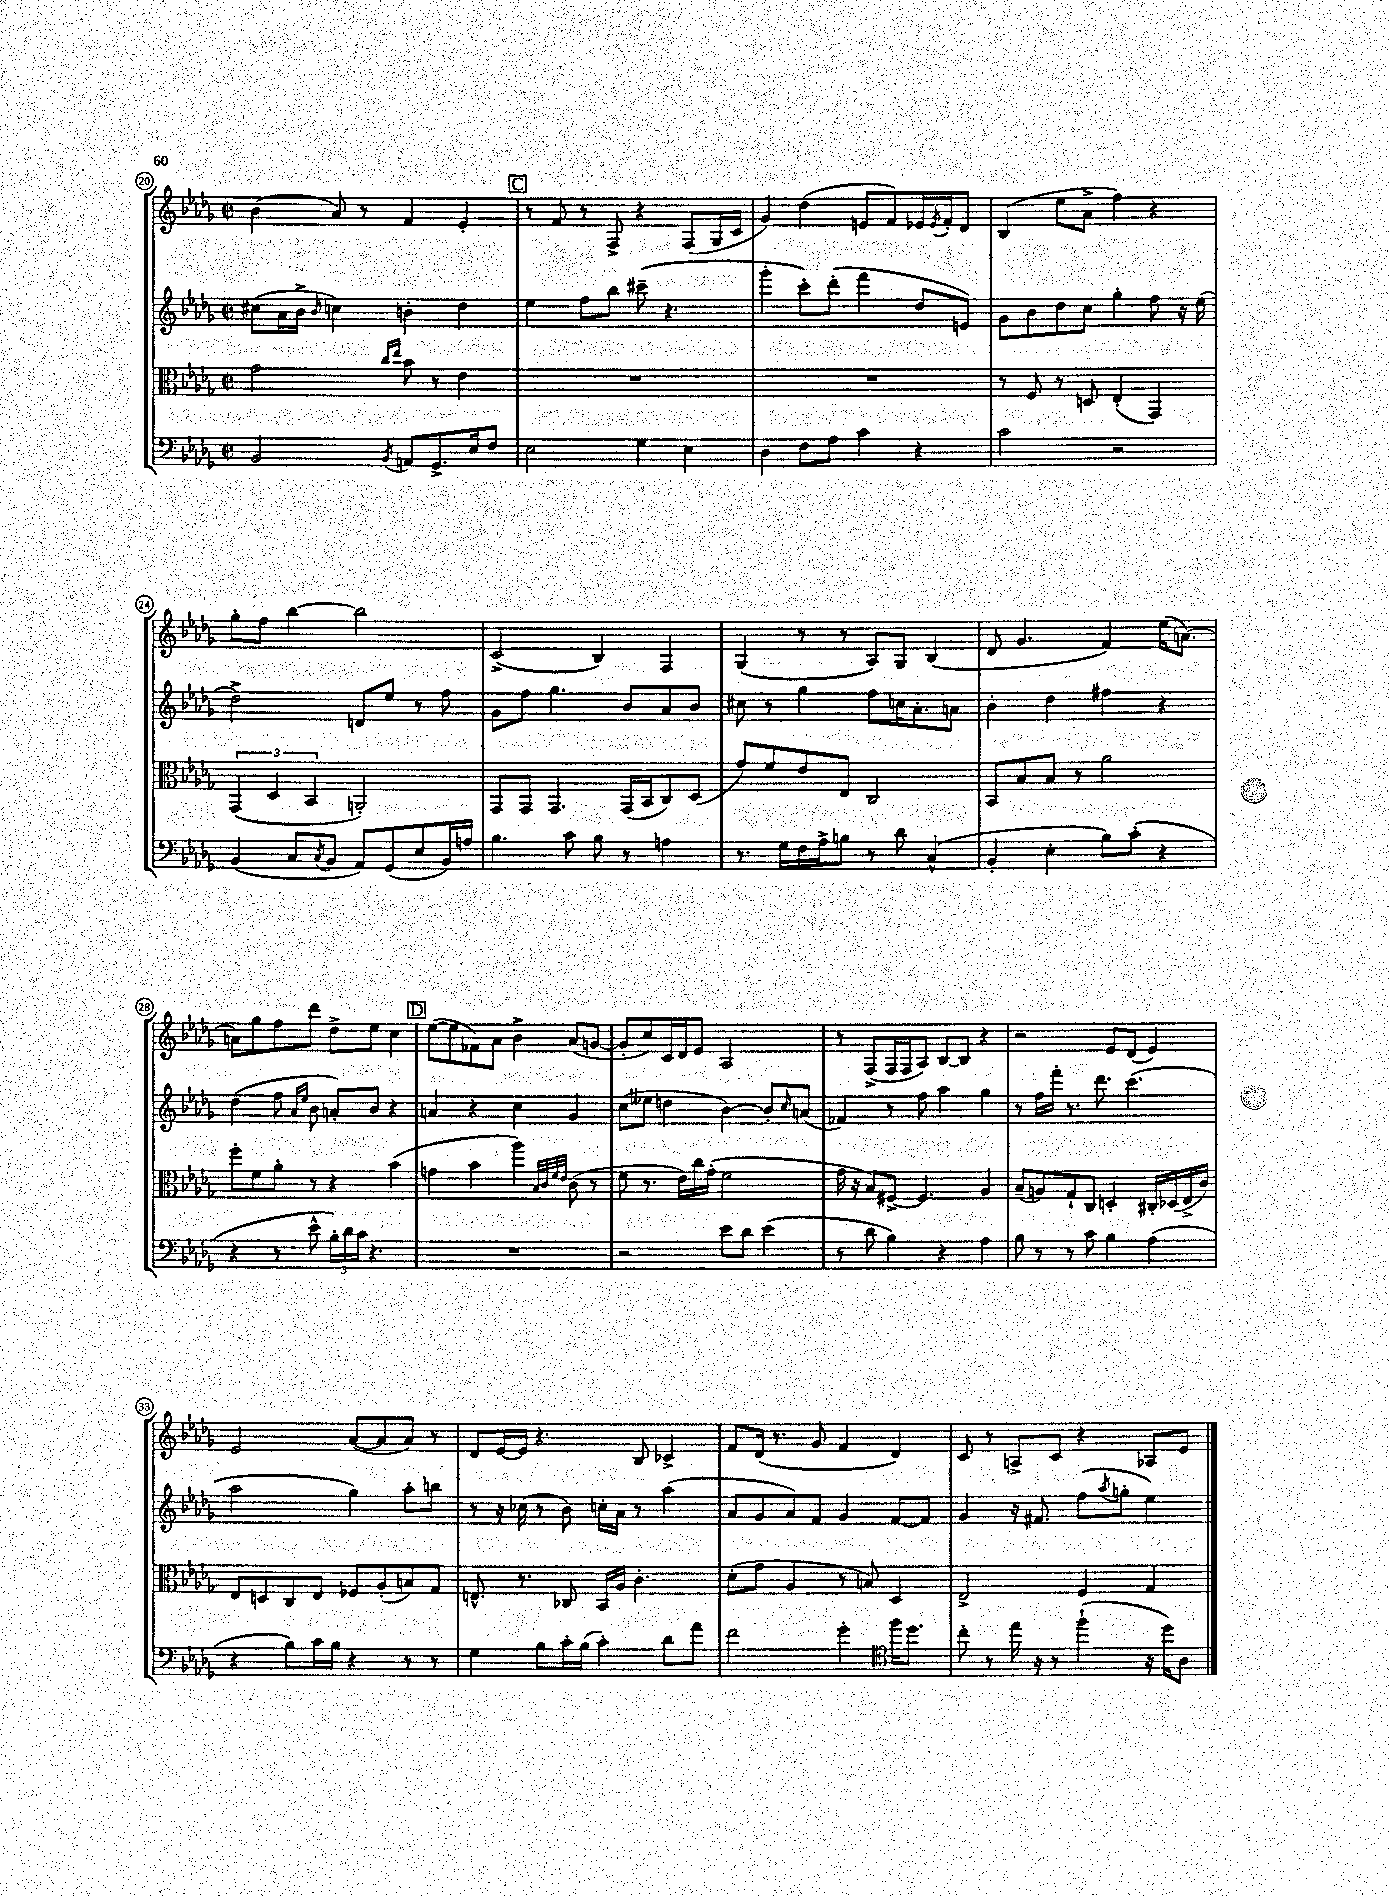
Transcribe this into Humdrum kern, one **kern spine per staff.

**kern	**kern	**kern	**kern
*staff4	*staff3	*staff2	*staff1
*clefF4	*clefC3	*clefG2	*clefG2
*k[b-e-a-d-g-]	*k[b-e-a-d-g-]	*k[b-e-a-d-g-]	*k[b-e-a-d-g-]
*M2/2	*M2/2	*M2/2	*M2/2
*met(c|)	*met(c|)	*met(c|)	*met(c|)
2BB-	2g-	(8cc#	(4b-
.	.	16a-	.
.	.	16b-^	.
.	.	16qqb-	.
.	.	4cc)	8a-)
.	.	.	8r
.	16qqcc	.	.
8qBB-	16qqee-	.	.
8AA	8b-	4b'	4f
8.GG-^	8r	.	.
.	4e-	4dd-	4e-'
16E-	.	.	.
8F	.	.	.
=	=	=	=
2E-	1r	4ee-	8r
.	.	.	8f
.	.	8ff	8r
.	.	8bb-	8F^
4G-	.	(8ccc#~	4r
.	.	4.r	.
4E-	.	.	(8F
.	.	.	16G-
.	.	.	16c
=	=	=	=
4D-	1r	4ggg-'	4g-)
8F	.	8ccc')	(4dd-
8A-	.	(8ddd-'	.
4c	.	4fff	8e
.	.	.	8f)
4r	.	8dd-	16e-
.	.	.	8qe-
.	.	.	16f'
.	.	8e)	8d-
=	=	=	=
2c	8r	8g-	(4B-
.	8F	8b-	.
.	8r	8dd-	8ee-
.	8D	8cc	8a-^
2r	(4E-'	4gg-'	4ff)
.	4GG-)	8ff	4r
.	.	16r	.
.	.	(16ee-	.
=	=	=	=
(4BB-	(6GG-	2dd-^)	8gg-'
.	.	.	8ff
.	6D-	.	.
8C	.	.	[4bb-
.	6BB-	.	.
8qC	.	.	.
8BB-	.	.	.
8AA-)	2AA')	8d	2bb-]
(8GG-	.	8ee-	.
8E-	.	8r	.
16BB-)	.	8ff	.
16A	.	.	.
=	=	=	=
4.B-	8GG-	8g-	(2c^
.	8GG-	8ff	.
.	4.GG-	4.gg-	.
8c	.	.	.
8B-	.	.	4B-)
8r	(16GG-	8b-	.
.	16BB-	.	.
4A	8C)	8a-	4F
.	(8D-	8b-	.
=	=	=	=
8.r	8g-)	8cc#	(4G-
.	8f	8r	.
16G-	.	.	.
16F	8e-	4gg-	8r
16A-^	.	.	.
8B	8E-	.	8r
8r	2C	8ff	8A-)
8d-	.	16cc	8G-
.	.	8.a-'	.
(4C^^	.	.	(4B-
.	.	8a	.
=	=	=	=
4BB-'	8BB-	4b-'	8d-
.	8B-	.	4.g-
4E-'	8B-	4dd-	.
.	8r	.	.
8B-)	2a-	4ff#	4f)
(8c'	.	.	.
4r	.	4r	(16ee-
.	.	.	[8.a)
=	=	=	=
4r	8ff'	(4dd-	8a]
.	8f	.	8gg-
8r	8a-'	8ff	8ff
.	.	16qqa-	.
.	.	16qqee-	.
8e-^^	8r	8b-	8ddd-
24B-')	4r	8a')	8dd-^
24d-	.	.	.
24c	.	.	.
4.r	.	8b-	8ee-
.	(4b-	4r	4cc
=	=	=	=
1r	4g	4a	([8ee-
.	.	.	8ee-]
.	4b-	4r	8f-)
.	.	.	8a-
.	4aa-)	4cc	4b-^
.	32qqB-	.	.
.	32qqc	.	.
.	32qqf	.	.
.	32qqe-	.	.
.	(8c	4g-	(8a-
.	8r	.	[8g
=	=	=	=
2r	8f	(8cc	8g']
.	8.r	8ee--	8cc)
.	.	4dd	16c
.	16e-)	.	16d-
.	16cc	.	8e-
.	(16g-'	.	.
8e-	2f	[4b-)	2A-
8d-	.	.	.
(4e-	.	8b-']	.
.	.	16qqcc	.
.	.	(8a	.
=	=	=	=
8r	16g-	4f-)	8r
.	16r	.	.
8d-	8B-)	.	(8F^
4B-)	[8F#^	8r	16F
.	.	.	16F
.	4.F#]	8ff	8A-)
4r	.	4aa-	[8B-
.	.	.	8B-]
4A-	4A-	4gg-	4r
=	=	=	=
8B-	(8B-~	8r	2r
8r	8A)	16ff	.
.	.	16fff'	.
8r	8G-`	8.r	.
8c	8C	.	.
.	.	8.ddd-	.
4B-	4D'	.	8e-
.	.	(4.ccc	(8d-
(4A-	16C#'	.	4e-)
.	(16D-	.	.
.	16E-^	.	.
.	16c)	.	.
=	=	=	=
4r	8E-	2aa-	2e-
.	8D	.	.
8B-)	8C	.	.
16c	8E-	.	.
16B-	.	.	.
4r	8F-	4gg-)	([8a-
.	(8A-'	.	8a-]
8r	8B)	8aa-'	8a-)
8r	8G-	8bb	8r
=	=	=	=
4G-	8.E^^	8r	8d-
.	.	16r	[16e-
.	8.r	(16cc-	16e-]
8B-	.	8r	4.r
16c'	8C-	8b-)	.
(16B-	.	.	.
4c')	16BB-	16cc'	.
.	16A-	16a-	.
.	4.c'	8r	8B-
8d-	.	(4aa-	4c-^
8a-	.	.	.
=	=	=	=
2f	(8d-'	8a-	8f
.	8g-	8g-	(16d-
.	.	.	8.r
.	4A-	8a-)	.
.	.	8f	8g-
4g-'	8r	4g-	4f
.	8B)	.	.
*clefC4	*	*	*
16ff	4D-	[8f	4d-)
8.dd-	.	.	.
.	.	8f]	.
=	=	=	=
8cc'	2E-^	4g-	8c
8r	.	.	8r
16ee-	.	16r	8A^
16r	.	8.f#	.
8r	.	.	8c
(4ff`	4F	(8ff	4r
.	.	8qaa-	.
.	.	8gg'	.
16r	4G-	4ee-)	8A-
16dd-)	.	.	.
8A-	.	.	8e-
==	==	==	==
*-	*-	*-	*-
